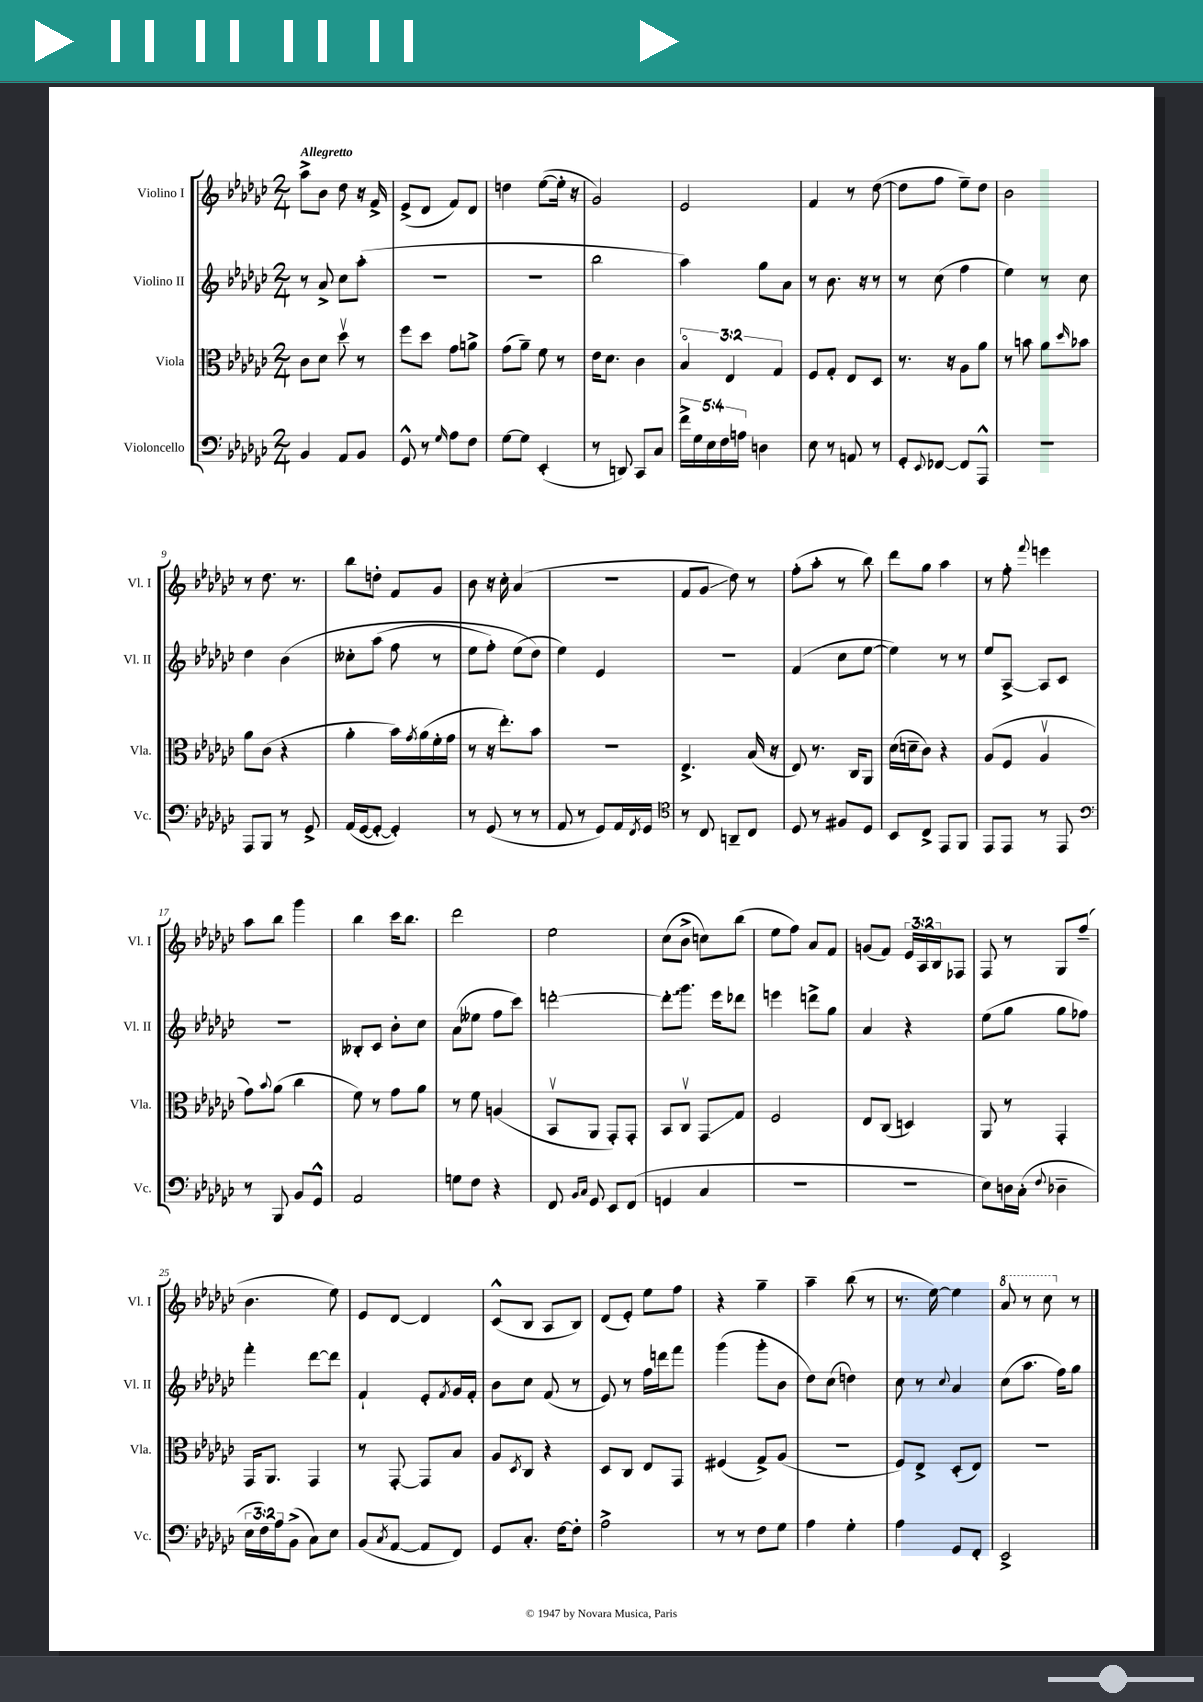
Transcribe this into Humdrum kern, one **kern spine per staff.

**kern	**kern	**kern	**kern
*staff4	*staff3	*staff2	*staff1
*clefF4	*clefC3	*clefG2	*clefG2
*k[b-e-a-d-g-c-]	*k[b-e-a-d-g-c-]	*k[b-e-a-d-g-c-]	*k[b-e-a-d-g-c-]
*M2/4	*M2/4	*M2/4	*M2/4
4BB-	8c-	8r	8aa-^
.	8d-	8a-^	8b-
8AA-	8dd-v	8cc-	8dd-
8BB-	8r	(8aa-'	16r
.	.	.	16f^
=	=	=	=
8GG-^^	8ff	2r	(8e-^
8r	8dd-	.	8d-
16qqG-	.	.	.
8A-	8g-	.	8f)
8F	8a^	.	8d-
=	=	=	=
[8G-	(8g-	2r	4dd
8G-]	8a-~)	.	.
(4EE-'	8f	.	([8ee-
.	8r	.	16ee-']
.	.	.	16r
=	=	=	=
8r	16e-	2bb-	2g-)
.	8.d-	.	.
8DD)	.	.	.
8CC-	4c-	.	.
8C-	.	.	.
=	=	=	=
20f^	6B-o	4aa-)	2e-
20G-	.	.	.
20E-	.	.	.
20F	.	.	.
.	6E-	.	.
20A	.	.	.
4D	.	8gg-	.
.	6G-	.	.
.	.	8a-	.
=	=	=	=
8E-	8F	8r	4f
8r	8G-'	8.b-	.
8AA	8E-	.	8r
.	.	16r	.
8r	8D-	8r	([8dd-
=	=	=	=
8GG-'	8.r	8r	8dd-]
8qqEE-	.	.	.
[8FF-	.	(8cc-	8ff
.	16r	.	.
8FF-]	8A-	4ff	8ee-~)
8AAA-^^	8a-	.	8dd-
=	=	=	=
2r	8r	4ee-)	2b-
.	8b	.	.
.	8a-	8r	.
.	16qqdd-	.	.
.	8b-	8cc-	.
=	=	=	=
8AAA-	8a-	4dd-	8r
8BBB-	(8c-	.	8.dd-
8r	4r	&(4b-	.
.	.	.	8.r
8GG-^	.	.	.
=	=	=	=
(16AA-	4a-'	8cc--'	8bb-
[16GG-	.	.	.
8GG-'_	.	(8aa-	8dd'
4GG-'])	16b-)	8ff	8f
.	8qg-	.	.
.	(16a-	.	.
.	16f'	8r	8g-
.	16g-	.	.
=	=	=	=
8r	8r	8ee-	8b-
(8GG-	16r	8ff')	16r
.	8.ee-')	.	16cc-'
8r	.	(8ee-	(4a-
8r	8b-	8dd-&)	.
=	=	=	=
8AA-	2r	4ee-)	2r
8r	.	.	.
8GG-)	.	4e-	.
16AA-	.	.	.
8qFF	.	.	.
16GG-	.	.	.
=	=	=	=
*clefC4	*	*	*
8r	4.E-^	2r	8f
8C-	.	.	8g-
8AA~	.	.	8dd-)
8C-	(16B-	.	8r
.	16r	.	.
=	=	=	=
8D-	8E-)	(4f	(8ff'
8r	8.r	.	8aa-'
8F#	.	8cc-	8r
.	16C-	.	.
8D-	8AA-	[8ee-	8bb-)
=	=	=	=
8BB-	(16d-	4ee-])	8ddd-
.	16d~	.	.
8C-^	8c-)	.	8gg-
8EE-	4r	8r	4aa-
8FF	.	8r	.
=	=	=	=
8EE-	(8A-	8ee-	8r
8EE-	8F	[8A-^	8ff'
.	.	.	8qqfff
8r	4A-v	8A-]	4eee
8EE-	.	8c-	.
=	=	=	=
*clefF4	*	*	*
8r	8g-)	2r	8aa-
.	8qqb-	.	.
8BBB-	(8a-	.	8bb-
8BB-	4cc-	.	4ggg-
8GG-^^	.	.	.
=	=	=	=
2AA-	8f)	8B--'	4bb-
.	8r	8c-	.
.	8g-	8b-'	16ccc-
.	.	.	8.bb-
.	8a-	8cc-	.
=	=	=	=
8G	8r	(8a-	2ddd-
8F	8f	8ee--	.
4r	(4A	8ff	.
.	.	8ccc-)	.
=	=	=	=
8FF	8BB-v	[2ddd'	2ee-
16qqBB-	.	.	.
16qqC-	.	.	.
8GG-	8AA-	.	.
8EE-	8GG-')	.	.
(8FF	8GG-'	.	.
=	=	=	=
4GG	8BB-	8ddd']	(8cc-
.	8C-v	8.ggg-	8b-^
4C-	8GG-	.	8cc)
.	.	16eee-	.
.	8G-	8ddd-	(8bb-
=	=	=	=
2r	2F	4eee	8ee-
.	.	.	8ff)
.	.	8ddd^	8a-
.	.	8gg-	8f
=	=	=	=
2r	8E-	4a-	(8g
.	(8C-	.	8f)
.	4D)	4r	24e-
.	.	.	24A-
.	.	.	24B-
.	.	.	8F-
=	=	=	=
8E-)	8AA-	(8ee-	8F
16D	8r	8gg-	8r
(16C-'	.	.	.
8qqF	.	.	.
4D-~	4GG-'	8gg-	8G-
.	.	8ff-)	(8ff~
=	=	=	=
24E-	16GG-	4fff'	4.b-
24F)	.	.	.
.	8.AA-	.	.
24A-	.	.	.
(8BB-^	.	.	.
8C-)	4GG-	[8ddd-	.
8E-	.	8ddd-]	8ee-)
=	=	=	=
(8BB-	8r	4f`	8e-
8qC-	.	.	.
[8AA-	[8GG-'	.	[8d-
8AA-]	8GG-]	8e-'	4d-]
.	.	8qf	.
8FF)	8B-	16g-	.
.	.	16f'	.
=	=	=	=
8GG-	8A-	8b-	(8c-^^
.	8qD-	.	.
8.C-'	8C-	8cc-	8B-
.	4r	(8f	8A-
[16F	.	.	.
8F']	.	8r	8B-)
=	=	=	=
2A-^	8D-	8e-)	(8d-
.	8C-	8r	8e-')
.	8E-	16ff	8ee-
.	.	16ddd	.
.	8GG-	8fff	8ff
=	=	=	=
8r	(4F#	(4ggg-	4r
8r	.	.	.
8F	8G-^)	8ggg-'	4gg-~
8G-	(8A-	8b-	.
=	=	=	=
4A-	2r	8dd-)	4aa-~
.	.	(8cc-	.
4G-'	.	4dd)	(8bb-
.	.	.	8r
=	=	=	=
4A-	8F)	8cc-	8.r
.	8E-^	8r	.
.	.	.	[16ee-)
.	.	8qqcc-	.
8GG-	(8D-'	4a-	4ee-]
8FF'	8E-)	.	.
=	=	=	=
2EE-^	2r	(8cc-	8aa-
.	.	8.aa-	8r
.	.	.	8ccc-
.	.	16ff)	.
.	.	8gg-	8r
==	==	==	==
*-	*-	*-	*-
